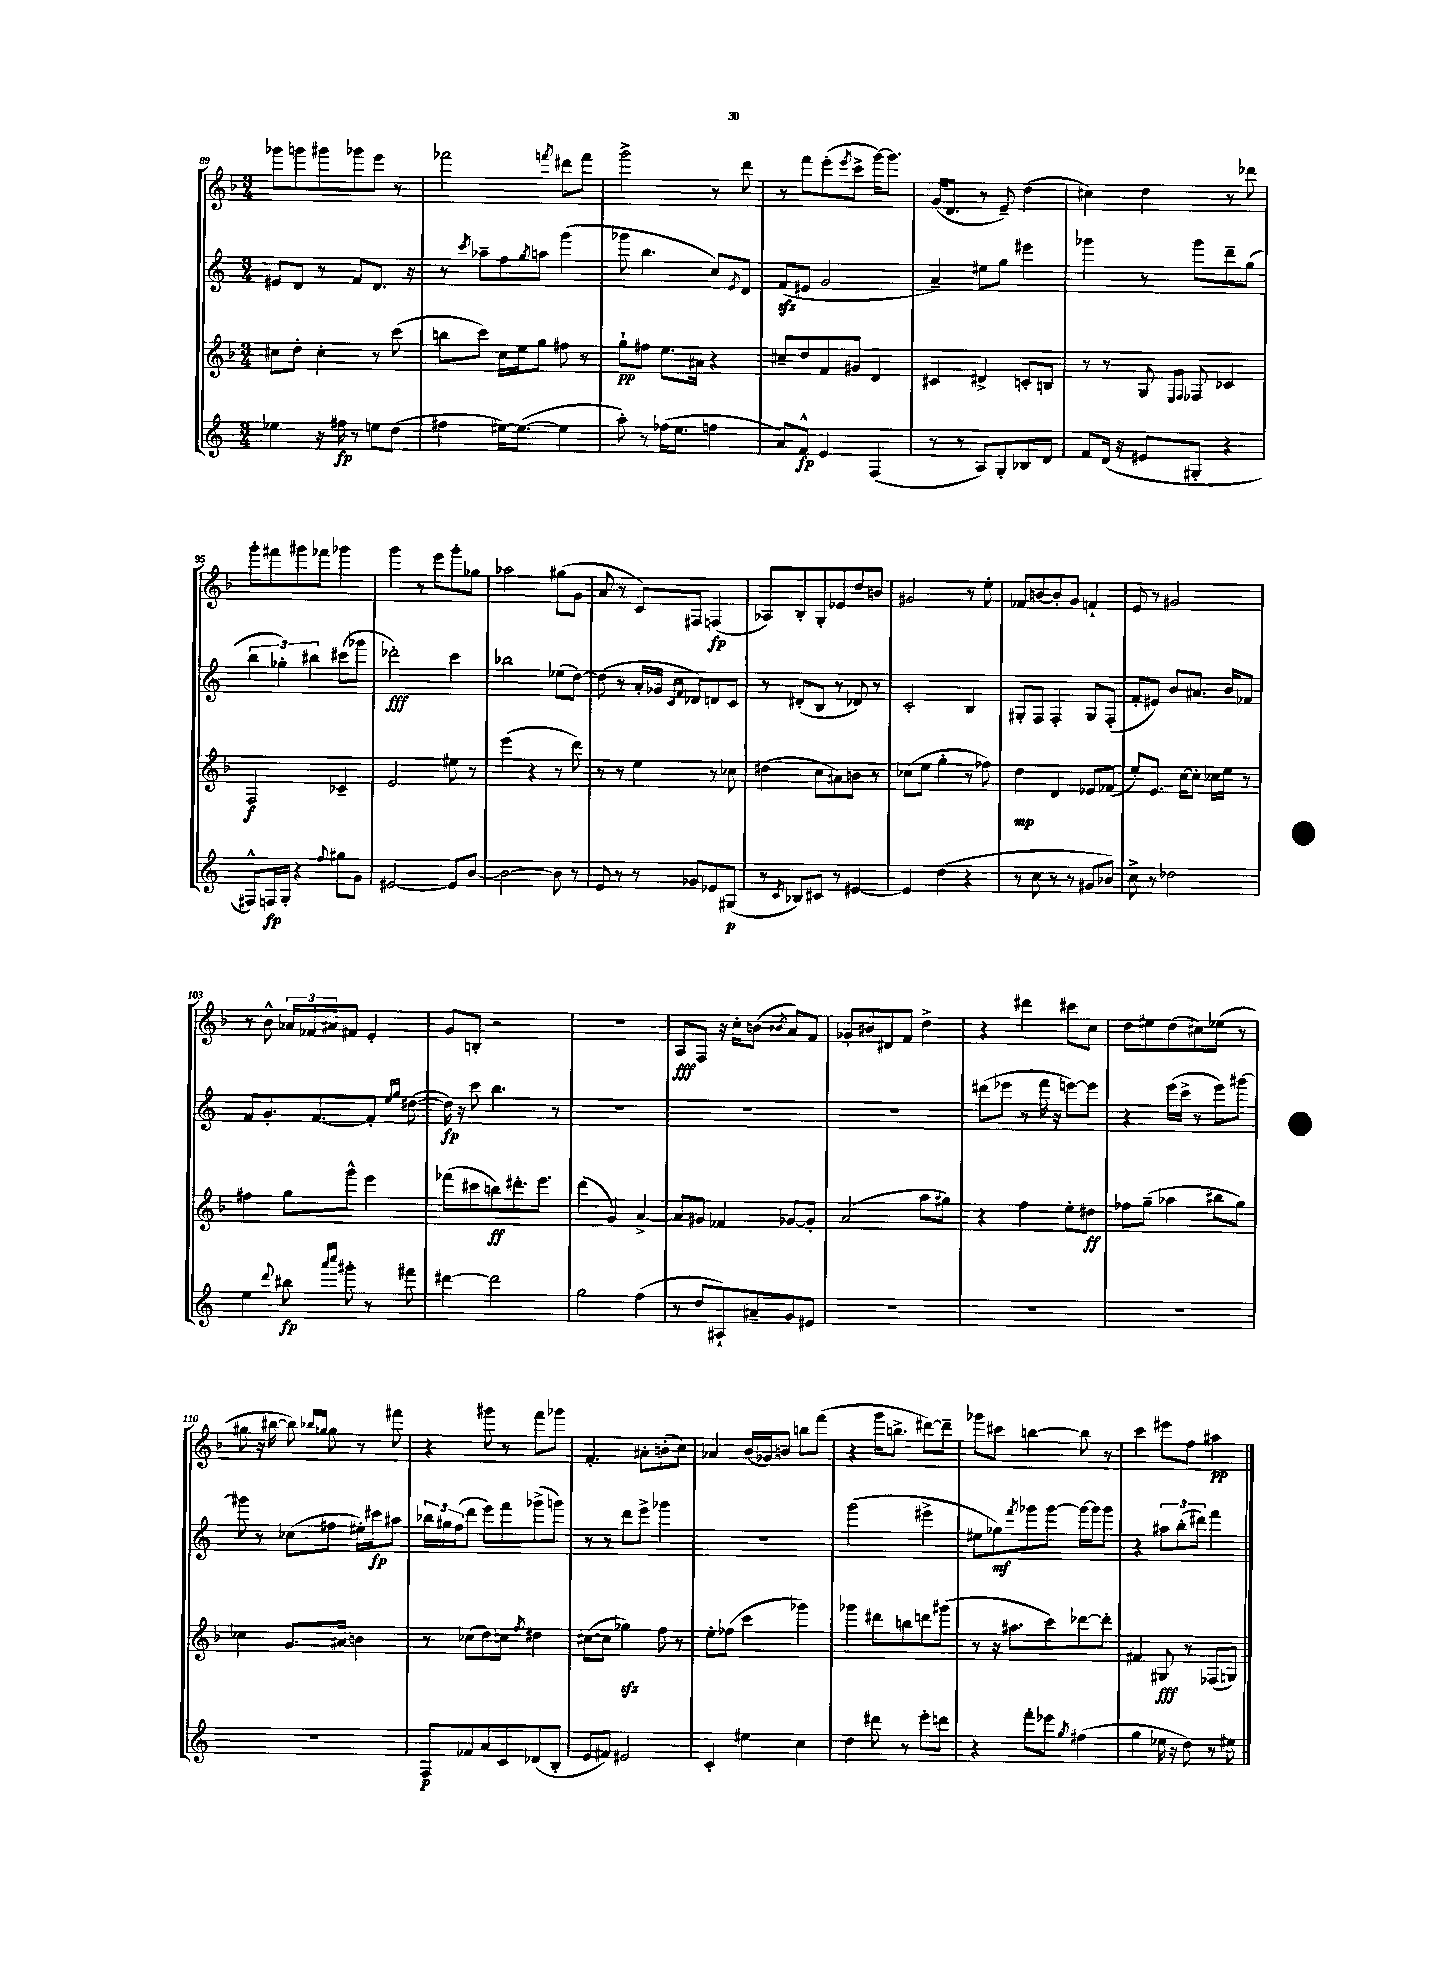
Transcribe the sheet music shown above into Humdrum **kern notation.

**kern	**kern	**kern	**kern
*staff4	*staff3	*staff2	*staff1
*clefG2	*clefG2	*clefG2	*clefG2
*k[]	*k[b-]	*k[]	*k[b-]
*M3/4	*M3/4	*M3/4	*M3/4
4ee-	8cc#	8e#	8ggg-
.	8dd'	8d	8ggg
16r	4cc#'	8r	8ggg#
16ff#	.	.	.
8r	.	8f	8ggg-
8ee	8r	8.d	8eee
(8dd	(8ccc	.	8r
.	.	16r	.
=	=	=	=
4ff#	8bb	8r	2fff-
.	.	8qccc	.
.	8ccc)	8aa-~	.
[16ee#)	16cc	8ff	.
(8.ee#_	16ee	.	.
.	.	8qgg	.
.	8gg	8aa	.
.	.	.	8qfff
4ee#]	8ff#	(4ggg	8ddd#
.	8r	.	8fff
=	=	=	=
8aa')	8gg`	8ggg-	2ggg^
8r	8ff#	4.bb	.
(16ff-	8.ee	.	.
8.ee	.	.	.
.	16a#	.	.
4ff	4r	8cc)	8r
.	.	8qe	.
.	.	8d	8ddd
=	=	=	=
8a)	8cc#~	(8f	8r
8f^^	8dd	8e#	8fff
4e	8f	2g	(8eee'
.	.	.	8qeee
.	8g#	.	8ccc^
(4F	4d	.	[16ggg)
.	.	.	8.ggg]
=	=	=	=
8r	4c#	4a~)	(16g
.	.	.	8.d
8r	.	.	.
8A)	4d#^	8ee#	8r
8G'	.	8gg	8e~)
8B-	8c'	4eee#	(4dd
8d	8B	.	.
=	=	=	=
8f	8r	4ggg-	4cc#)
(16d	8r	.	.
16r	.	.	.
8e#	8G	8r	4dd
.	16qqE	.	.
.	16qqF	.	.
8G#'	8F-	8ggg-	.
4r	4c-	8ddd~	8r
.	.	(8gg	8ddd-
=	=	=	=
8F#^^)	2F	6bb	8ggg'
16F	.	.	8fff#
.	.	6gg-')	.
16G'	.	.	.
4r	.	.	8ggg#
.	.	6bb#	.
.	.	.	8fff-
8qqff	.	.	.
8gg#	4c-~	(8ccc#	4ggg-
8g	.	8ggg-	.
=	=	=	=
[2e#	2e	2ddd-')	4ggg
.	.	.	8r
.	.	.	8eee
8e#]	8ee#	4ccc	8ggg'
[8b	8r	.	8gg-
=	=	=	=
2b_	(4eee	2bb-	2aa-
.	4r	.	.
8b]	8r	(8ee-	(8gg#
8r	8ddd)	[8dd)	8g
=	=	=	=
8e	8r	(8dd]	8a
8r	8r	8r	8r
8r	4ee	16a'	8c)
.	.	16g-	.
.	.	16qqc	.
.	.	16qqf	.
8g-	.	8d-)	8F#
8e-	8r	8d	(4F
(8G#	8cc-	8c	.
=	=	=	=
8r	(4dd#	8r	8A-)
8qc	.	.	.
8B-)	.	(8d#'	8B-'
8c#	8cc	8B	8G'
8r	8a#)	8r	8e-
[4e#	8b	8d-)	8dd
.	8r	8r	8b
=	=	=	=
4e#]	(8cc-	2c'	2g#
.	8ee	.	.
(4dd	4gg'	.	.
4r	8r	4B	8r
.	8ff-)	.	8ee'
=	=	=	=
8r	4dd	8G#'	8f-
8cc	.	8F	[8b
8r	4d	4F'	8b']
8r	.	.	8g
8g#	8e-	8G#	4f`
8b-)	(8f-	(8F'	.
=	=	=	=
8cc^	8ee')	8f'	8e
8r	8.e	8e#)	8r
2dd-	.	8b	2g#
.	[16cc	.	.
.	8cc']	8.a#	.
.	16cc-	.	.
.	16ee	16b	.
.	8r	8f-	.
=	=	=	=
4ee	4ff#	8f	8r
.	.	8.g'	8b-^^
8qqddd	.	.	.
8bb#	8gg	.	24a-
.	.	.	24f-
.	.	[8.f	.
.	.	.	24a#
16qqaaa	.	.	.
16qqcccc	.	.	.
8ggg#'	8ggg^^	.	8f#
8r	4eee	8f']	4e'
.	.	16qqee	.
.	.	16qqgg	.
8fff#	.	([8dd#	.
=	=	=	=
[4ddd#	(8fff-	16dd#])	8g
.	.	16r	.
.	8ccc#	8ccc	8B'
2ddd#]	8bb)	4.bb	2r
.	8.ddd#'	.	.
.	8.eee	.	.
.	.	8r	.
=	=	=	=
2gg	(4ddd	2.r	2.r
.	4g)	.	.
(4ff	[4a^	.	.
=	=	=	=
8r	8a]	2.r	8A
8dd	8g#	.	8F
8A#`)	4f-	.	16r
.	.	.	16cc'
8a#~	.	.	(8b
.	.	.	8qb-
8g	[8g-	.	8a)
8e#	8g-']	.	8f
=	=	=	=
2.r	(2a	2.r	8g-'
.	.	.	8b#
.	.	.	8d#
.	.	.	8f
.	8aa	.	4dd^
.	8gg#)	.	.
=	=	=	=
2.r	4r	(8ddd#	4r
.	.	8eee-	.
.	4ff	8r	4ddd#
.	.	16fff	.
.	.	16r	.
.	8ee'	[8eee)	8ccc#
.	8dd#	8eee]	8cc
=	=	=	=
2.r	8ff-	4r	8dd
.	(8gg~	.	8ee#
.	4aa-	(16eee	(8dd
.	.	16ccc^	.
.	.	8r	8cc#)
.	8bb#	8eee)	(8ee-
.	8gg)	[8ggg#	8r
=	=	=	=
2.r	4cc-	8ggg#]	8gg#
.	.	8r	16r
.	.	.	[16bb#
.	8.g	(8cc-	8bb#])
.	.	.	16qqbb-
.	.	.	16qqgg
.	.	8ff#	8gg
.	16a#	.	.
.	4b	16ee#')	8r
.	.	16ccc#	.
.	.	8aa#	8fff#
=	=	=	=
8F	8r	24bb-	4r
.	.	24gg#	.
.	.	(24ff	.
8f-	(8cc-	8ddd	.
8a	8dd)	8eee)	8ggg#
8c	8cc	8fff	8r
.	8qff	.	.
(8d-	4dd#	(8ggg-^	8fff
8B'	.	8ggg)	8ggg-
=	=	=	=
8e	([8cc#	8r	4.f'
8f#)	8cc#]	8r	.
2e#	4gg-)	8ddd	.
.	.	8eee^	8a#'
.	8ff	4ggg-	(8b'
.	8r	.	8cc)
=	=	=	=
4c'	8ee'	2.r	4a-
.	(8ff-	.	.
4ee#	4ccc	.	(16b-
.	.	.	16g-)
.	.	.	8b
4cc	4ggg-)	.	8bb
.	.	.	(8fff
=	=	=	=
4dd	4ggg-	(2ggg	4r
8ddd#	8ddd#	.	16ggg
.	.	.	8.bb^
8r	8bb	.	.
8eee'	8ddd	4eee#^	[8ddd#)
8ddd	(8ggg#	.	8ddd#~]
=	=	=	=
4r	8r	8ee#	8ggg-
.	16r	8gg-)	8ccc#
.	8.aa#	.	.
.	.	8qfff	.
8fff'	.	8ggg-	[4bb
8eee-	8ccc)	[8ggg-	.
8qgg	.	.	.
(4ff#	[8ddd-	16ggg-_	8bb]
.	.	16ggg-]	.
.	8ddd-']	8ggg-	8r
=	=	=	=
4gg	4f#	4r	4ccc
16ee-	8G#	12aa#	8eee#
16r	.	.	.
.	.	(12bb'	.
8dd)	8r	.	8ff
.	.	12ddd#)	.
8r	(8F-	4fff	4aa#
8ee#	8G)	.	.
==	==	==	==
*-	*-	*-	*-
